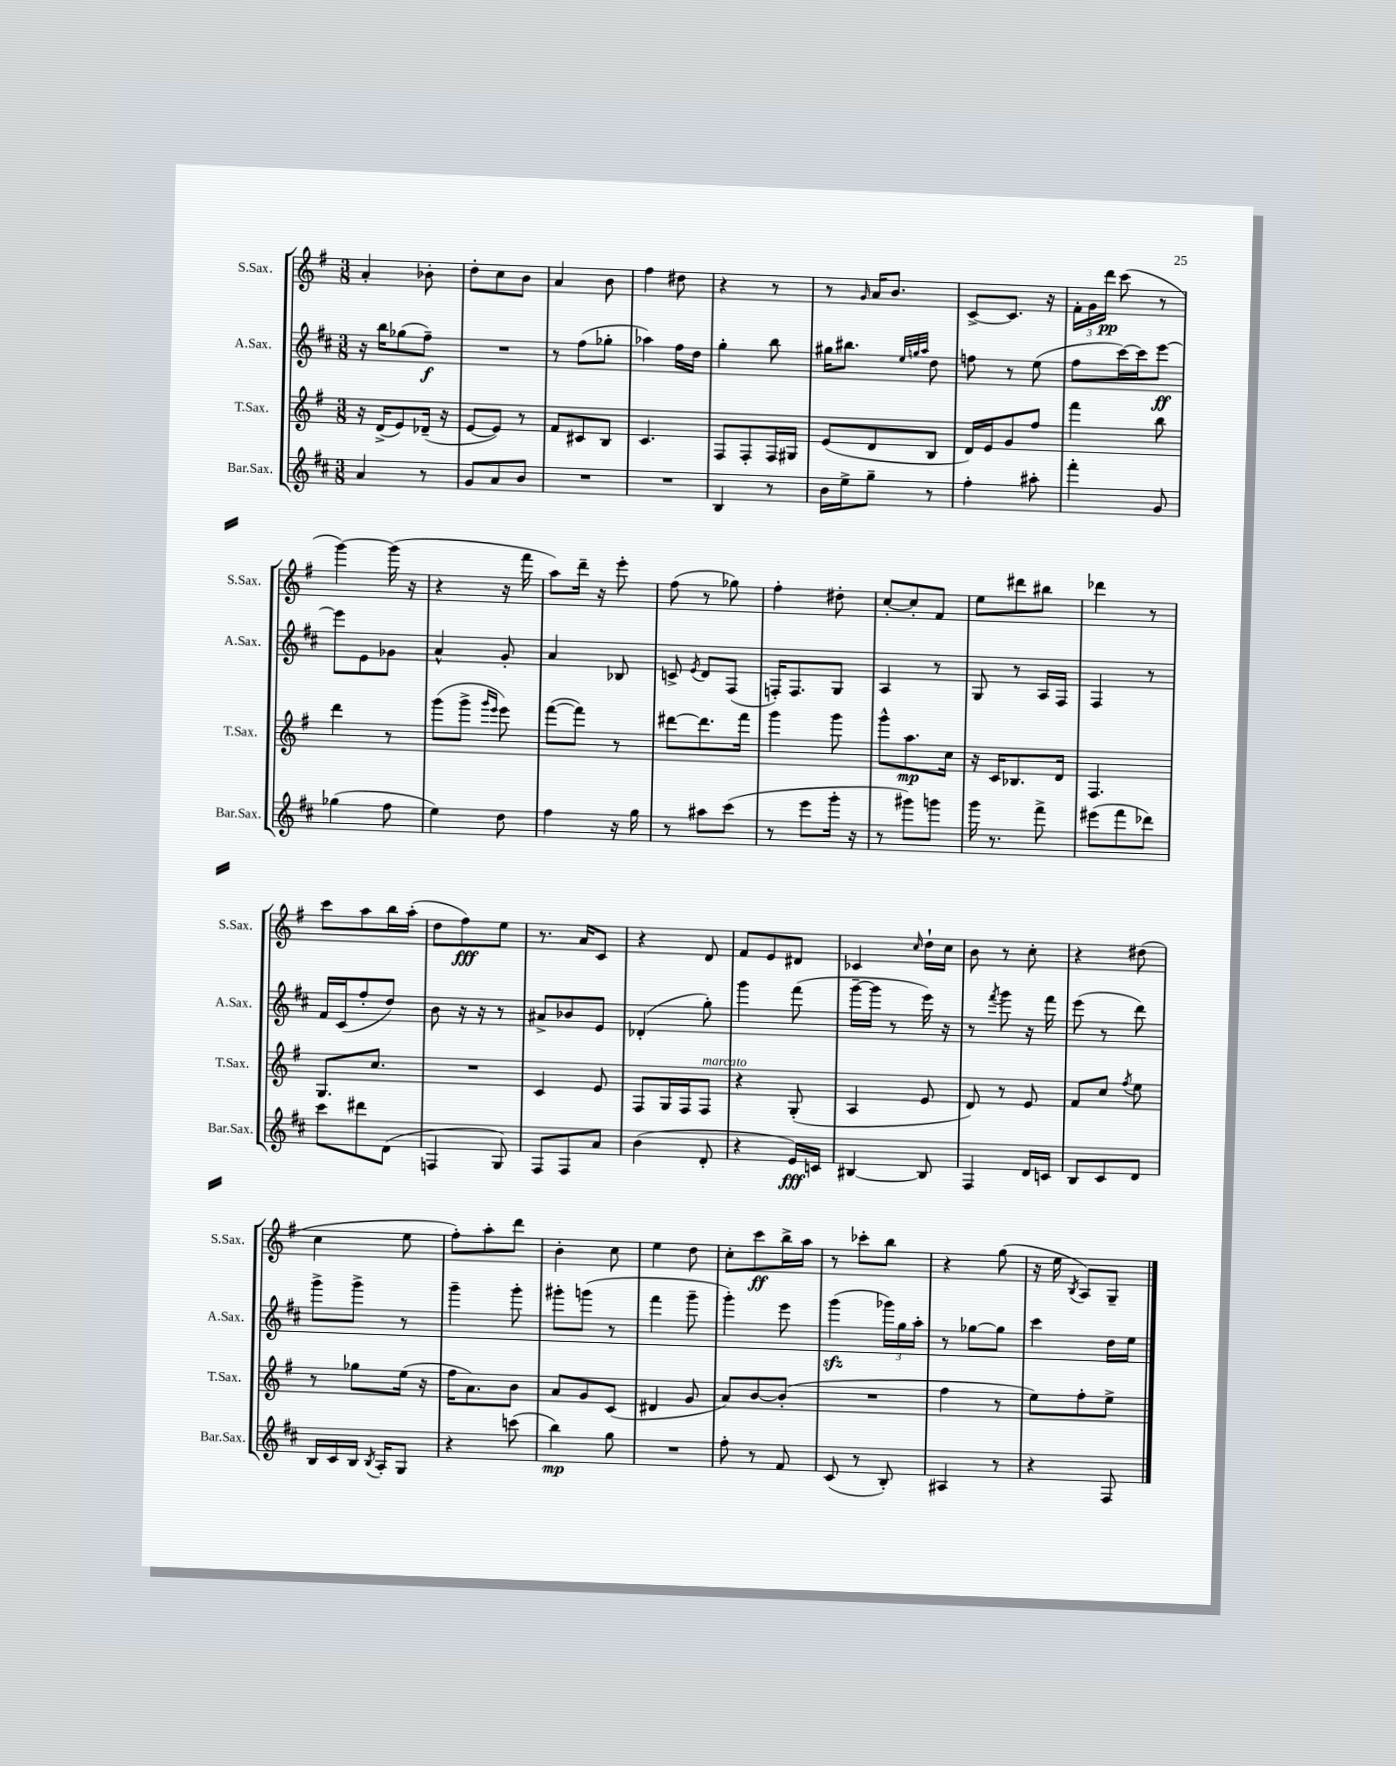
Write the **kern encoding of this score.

**kern	**kern	**kern	**kern
*staff4	*staff3	*staff2	*staff1
*clefG2	*clefG2	*clefG2	*clefG2
*k[f#c#]	*k[f#]	*k[f#c#]	*k[f#]
*M3/8	*M3/8	*M3/8	*M3/8
4a	16r	16r	4a'
.	(16d^	16bb	.
.	8e)	(8gg-	.
8r	(16d-~	8ff#~)	8b-'
.	16r	.	.
=	=	=	=
8g	[8e	4.r	8dd'
8a	8e])	.	8cc
8b	8r	.	8b
=	=	=	=
4.r	8f#	8r	4a
.	8c#	(8ff#	.
.	8B	8gg-'	8b
=	=	=	=
4.r	4.c	4aa-)	4ff#
.	.	16ff#	8dd#
.	.	16dd	.
=	=	=	=
4B	8F#	4gg'	4r
.	8F#'	.	.
8r	16F#	8bb	8r
.	16G#	.	.
=	=	=	=
16b	(8e	16gg#	8r
16ee^	.	8.bb#	.
.	.	.	16qqg
8gg~	8d	.	16a
.	.	.	8.b
.	.	32qqee	.
.	.	32qqgg	.
.	.	32qqaa	.
8r	8B	8dd	.
=	=	=	=
4ff#'	16d)	8ff	[8c^
.	16e	.	.
.	8g	8r	8.c]
8aa#'	8ff#	(8ee	.
.	.	.	16r
=	=	=	=
4fff#'	4fff#	8ff#	24f#'
.	.	.	24g
.	.	.	24ddd
.	.	[16ccc#)	(8ccc
.	.	16ccc#]	.
8g	8bb	[8eee	8r
=	=	=	=
(4gg-	4ddd	8eee]	[4ggg)
.	.	8e	.
8ff#	8r	8g-	(16ggg]
.	.	.	16r
=	=	=	=
4ee)	(8ggg	4a^^	4r
.	8ggg^	.	.
.	16qqggg	.	.
.	16qqeee	.	.
8dd	8eee)	8g'	16r
.	.	.	16fff#
=	=	=	=
4ff#	([8fff#	4a	8aa)
.	8fff#])	.	16ddd~
.	.	.	16r
16r	8r	8B-	8eee'
16gg	.	.	.
=	=	=	=
8r	[8ddd#	8c^	(8ff#
.	.	8qe	.
8aa#	8.ddd#]	8d	8r
(8ccc#	.	(8F#	8gg-)
.	16fff#	.	.
=	=	=	=
8r	4ggg	16F')	4ff#'
.	.	8.F	.
8eee	.	.	.
16ggg'	8ggg	8G	8dd#'
16r	.	.	.
=	=	=	=
8r	8ggg^^	4A	[8cc'
8ggg#)	8.aa	.	8cc']
8ggg	.	8r	8f#
.	16cc	.	.
=	=	=	=
16ggg	16r	8G	8ee
8.r	16c	.	.
.	8.B-	8r	8ddd#
8fff#^	.	16A	8bb#
.	16d	16F#	.
=	=	=	=
(8eee#	4.F#	4F#	4ddd-
8fff#	.	.	.
8ddd-)	.	8r	8r
=	=	=	=
8ccc#	8.G	16f#	8ccc
.	.	(16c#	.
8ddd#	.	8ff#'	8aa
.	8.cc	.	.
(8d	.	8dd)	16bb
.	.	.	(16aa'
=	=	=	=
4F	4.r	8b	8dd
.	.	16r	8ff#)
.	.	16r	.
8G)	.	8r	8ee
=	=	=	=
8F#	4c	8a#^	8.r
8F#	.	8b-	.
.	.	.	16a
8a	8e	8e	8c
=	=	=	=
(4b	8F#	(4d-'	4r
.	16G	.	.
.	16F#	.	.
8d'	8F#	8gg')	8d
=	=	=	=
4r	4r	4ggg	8f#
.	.	.	8e
16e)	(8G'	(8fff#	8d#
16c	.	.	.
=	=	=	=
[4B#	4A	[16ggg~	4c-
.	.	16ggg]	.
.	.	8r	.
.	.	.	16qqcc
8B#]	8e	16eee)	16dd`
.	.	16r	16cc
=	=	=	=
4F#	8d)	8r	8b
.	.	8qfff#	.
.	8r	8ggg	8r
16d	8e	16r	8cc'
16c	.	16fff#	.
=	=	=	=
8B	8f#	(8eee	4r
8c#	8cc	8r	.
.	8qff#	.	.
8d	8ee	8ddd)	(8dd#
=	=	=	=
16B	8r	8ggg^	4cc
16c#	.	.	.
16B	8gg-	8ggg^	.
8qB	.	.	.
16A'	.	.	.
8G	(16ee	8r	8ee
.	16r	.	.
=	=	=	=
4r	16ff#	4ggg~	8ff#')
.	8.a)	.	.
.	.	.	8aa'
(8ccc	8b	8ggg'	8ddd
=	=	=	=
4bb)	8a	8ggg#'	4b'
.	8g	(8ggg	.
8gg	(8c	8r	8cc
=	=	=	=
4.r	4d#	4fff#	4ee
.	8g	8ggg~	8dd
=	=	=	=
8ff#'	8a)	4ggg')	8cc'
8r	[8b	.	8ccc
8f#	(8b']	8eee	16bb^
.	.	.	16aa
=	=	=	=
(8c#	4.r	(4ggg	8r
8r	.	.	8ccc-'
8B')	.	24ggg-)	8bb
.	.	24gg	.
.	.	24aa'	.
=	=	=	=
4A#	4ff#	8r	4r
.	.	[8gg-	.
8r	8r	8gg-]	(8gg
=	=	=	=
4r	8ee)	4ccc#	16r
.	.	.	16ee
.	.	.	8qB
.	8ff#'	.	8A)
8F#	8ee^	16dd	8G~
.	.	16ee	.
==	==	==	==
*-	*-	*-	*-
